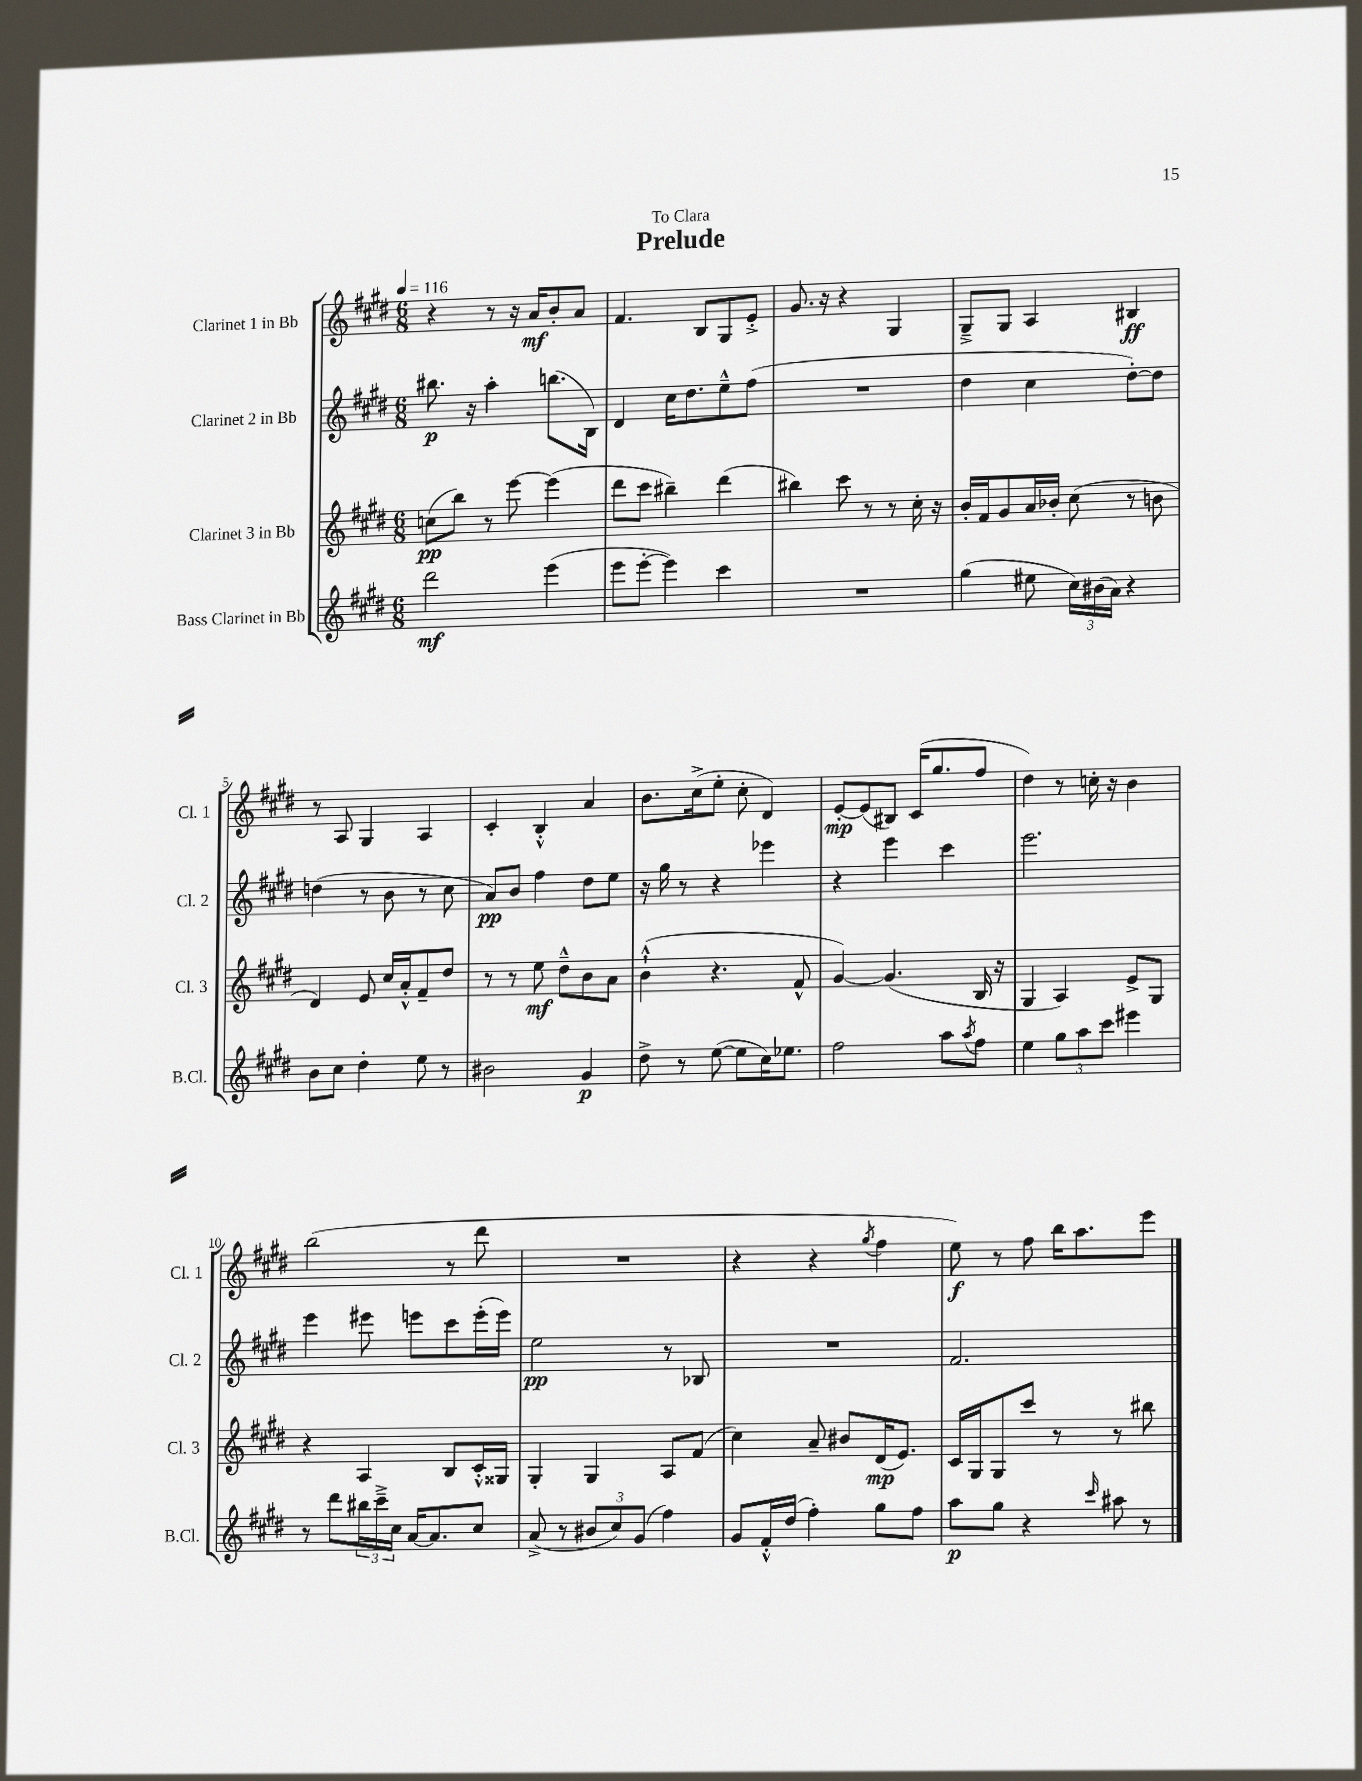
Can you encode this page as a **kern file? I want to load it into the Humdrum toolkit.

**kern	**kern	**kern	**kern
*staff4	*staff3	*staff2	*staff1
*clefG2	*clefG2	*clefG2	*clefG2
*k[f#c#g#d#]	*k[f#c#g#d#]	*k[f#c#g#d#]	*k[f#c#g#d#]
*M6/8	*M6/8	*M6/8	*M6/8
*MM116	*MM116	*MM116	*MM116
2ddd#	(8cc	8.bb#	4r
.	8bb)	.	.
.	.	16r	.
.	8r	4aa'	8r
.	[8eee	.	16r
.	.	.	16a
(4eee	(4eee]	(8.bb	8b'
.	.	.	8a
.	.	16B)	.
=	=	=	=
8eee	8ddd#	4d#	4.f#
[8eee'	8ccc#	.	.
4eee])	4bb#~)	16cc#	.
.	.	8.dd#	.
.	.	.	8B
4ccc#	(4ddd#	8ee~^^	8G#
.	.	(8ff#	8e'^
=	=	=	=
2.r	4bb#)	2.r	8.g#
.	.	.	16r
.	8ccc#	.	4r
.	8r	.	.
.	8r	.	4G#
.	16cc#'	.	.
.	16r	.	.
=	=	=	=
(4gg#	16b'	4dd#	8G#~^
.	16f#	.	.
.	8g#	.	8G#
8ee#	16a	4cc#	4A
.	16b-'	.	.
24cc#)	(8cc#	.	.
(24b#	.	.	.
24a)	.	.	.
4r	8r	[8dd#')	4B#
.	8b	8dd#]	.
=	=	=	=
8b	4d#)	(4dd	8r
8cc#	.	.	8A
4dd#'	8e	8r	4G#
.	16cc#	8b	.
.	16a'^^	.	.
8ee	8f#~	8r	4A
8r	8dd#	8cc#	.
=	=	=	=
2b#	8r	8a)	4c#'
.	8r	8b	.
.	8ee	4ff#	4B'^^
.	8dd#~^^	.	.
4g#	8b	8dd#	4a
.	8a	8ee	.
=	=	=	=
8dd#^	(4b`^^	16r	8.b
.	.	16gg#	.
8r	.	8r	.
.	.	.	(16cc#^
([8ee	4.r	4r	8ee'
8ee]	.	.	8cc#'
16cc#)	.	4eee-	4d#)
8.ee-	.	.	.
.	8f#^^	.	.
=	=	=	=
2ff#	[4g#)	4r	[8e'
.	.	.	(8e]
.	(4.g#]	4eee	8B#)
.	.	.	(16c#
.	.	.	8.gg#
8aa	.	4ccc#	.
8qaa	.	.	.
8ff#	16B	.	8ff#
.	16r	.	.
=	=	=	=
4ee	4G#	2.eee	4dd#)
12gg#	4A)	.	8r
12aa	.	.	.
.	.	.	16cc'
12ccc#	.	.	.
.	.	.	16r
4eee#	8e^	.	4b
.	8G#	.	.
=	=	=	=
8r	4r	4eee	(2bb
8ddd#	.	.	.
24bb#	4A	8eee#	.
24ccc#~^	.	.	.
24cc#	.	.	.
[16a	.	8eee	.
8.a]	.	.	.
.	8B	8ccc#	8r
8cc#	16c#'^^	(16eee'	8ddd#
.	16G##	16eee)	.
=	=	=	=
(8a^	4G#'	2ee	2.r
8r	.	.	.
12b#	4G#	.	.
12cc#)	.	.	.
(12g#	.	.	.
4ff#)	8A	8r	.
.	(8f#	8B-	.
=	=	=	=
8g#	4cc#)	2.r	4r
16f#'^^	.	.	.
(16dd#	.	.	.
4ff#')	8a~	.	4r
.	8b#	.	.
.	.	.	8qgg#
8gg#	(16d#	.	4ff#
.	8.e)	.	.
8ff#	.	.	.
=	=	=	=
8aa	16c#	2.f#	8ee)
.	16G#	.	.
8gg#	8G#	.	8r
4r	8ccc#	.	8ff#
.	8r	.	16bb
.	.	.	8.aa
16qqccc#	.	.	.
8aa#	8r	.	.
8r	8bb#	.	8eee
==	==	==	==
*-	*-	*-	*-
